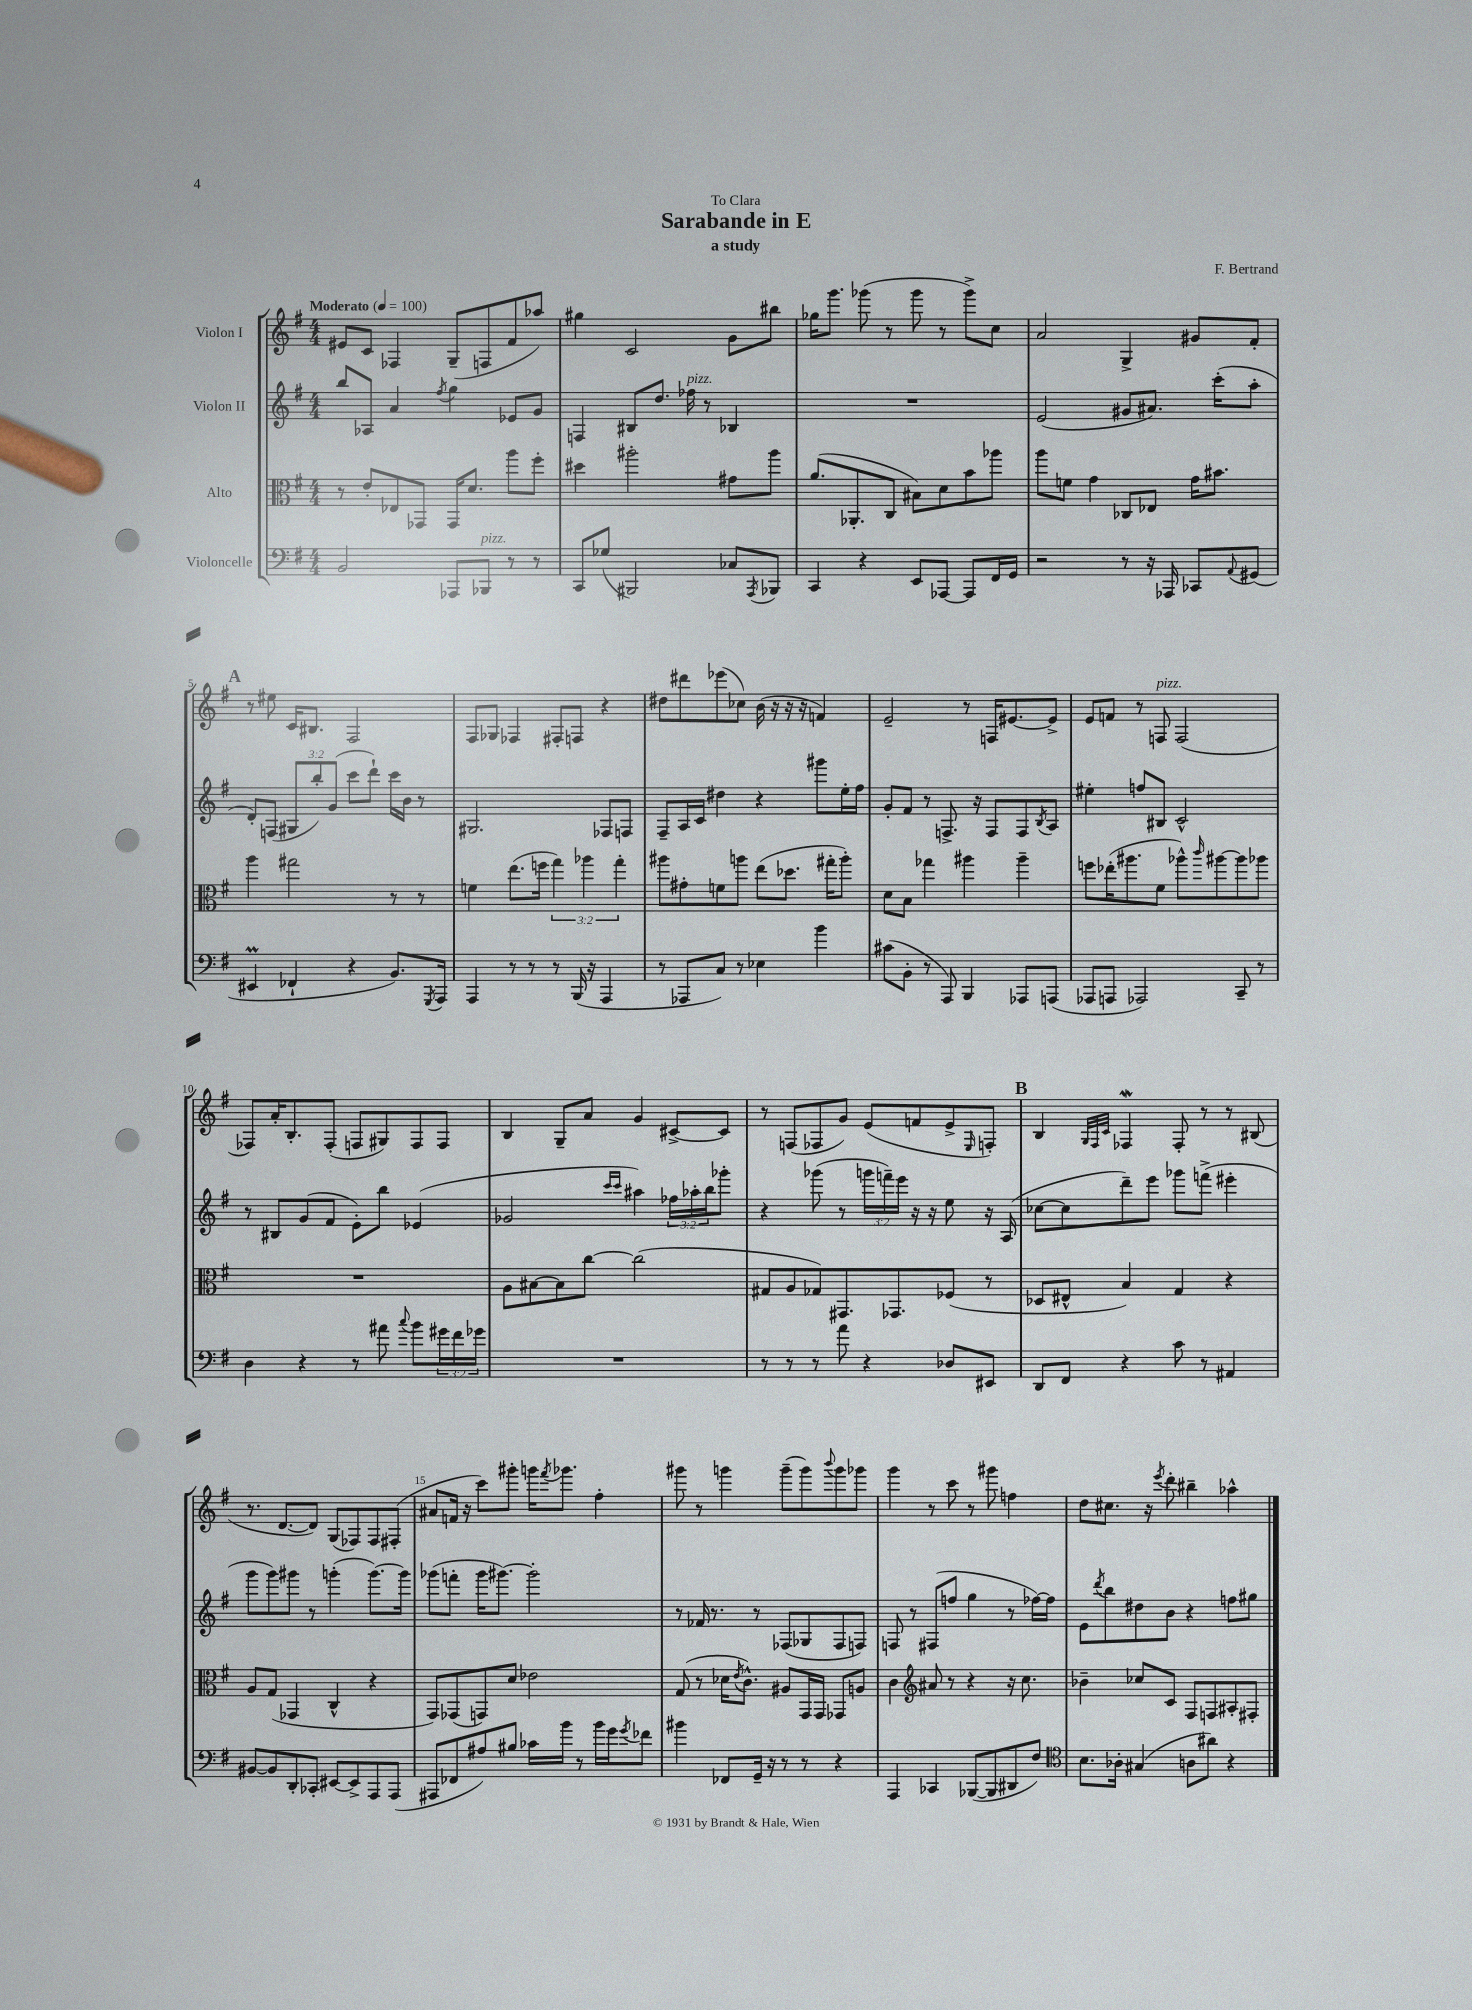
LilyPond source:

\header { title = "Sarabande in E" composer = "F. Bertrand" subtitle = "a study" dedication = "To Clara" }
<<
\new StaffGroup <<
\new Staff = "s0" \with { instrumentName = "Violon I" } {
    \clef treble \key g \major \numericTimeSignature \time 4/4 \tempo "Moderato" 4 = 100
    eis'8 c'8 fes4 g8--( f8 fis'8 aes''8) |
    gis''4 c'2 g'8 bis''8 |
    ges''16 g'''8. ges'''8( r8 ges'''8 r8 ges'''8->) c''8 |
    a'2 g4-> gis'8 fis'8-. |
    \mark \markup { \bold "A" } r8 eis''8 c'16 bis8. fis2 |
    fis8 ges8 fes4 fis8-. f8 r4 |
    dis''8 dis'''8 ees'''8( ces''8) b'16( r16 r16 r16 f'4) |
    e'2-- r8 f16 eis'8.~ eis'8-> |
    e'8 f'8 r8 f8^\markup { \italic "pizz." } f2( |
    fes8) a'16-. b8.-. fes8-.( f8 gis8) f8 f8 |
    b4 g8-- a'8 g'4 cis'8~-> cis'8 |
    r8 f8( fes8 g'8) e'8( f'8 e'8-> \grace { e16 } f8-.) |
    \mark \markup { \bold "B" } b4 \grace { g32 fis32 c'32 } fes4\mordent fes8-. r8 r8 bis8( |
    r8. d'8.~ d'8) g8( fes8) fes8 fis8-.( |
    ais'8 f'16 r16 c'''8) gis'''8-. g'''16 \acciaccatura { fis'''8 } ges'''8. fis''4-. |
    gis'''8 r8 g'''4 g'''8--( g'''8) \appoggiatura { b'''8 } g'''8 ges'''8 |
    g'''4 r8 c'''8 r8 gis'''8 f''4 |
    d''8 cis''8. r16 \acciaccatura { e'''8 } d'''8-. bis''4-- aes''4-^ \bar "|." |
}
\new Staff = "s1" \with { instrumentName = "Violon II" } {
    \clef treble \key g \major \numericTimeSignature \time 4/4 \override Staff.TupletNumber.text = #tuplet-number::calc-fraction-text
    b''8 aes8 a'4 \acciaccatura { fis''8 } g''4 ees'8 g'8 |
    f4 bis8 d''8. fes''16^\markup { \italic "pizz." } r8 bes4 |
    R1 |
    e'2( gis'8 ais'8.) c'''16-.( a''8-. |
    \mark \markup { \bold "A" } d'8-.) f8( \tuplet 3/2 { gis8 b''8-.) g'8( } c'''8 d'''8-!) c'''16 b'16 r8 |
    gis2. fes8 f8 |
    fis8-- a16 c'16 dis''4 r4 gis'''8 e''16-. fis''16 |
    g'8-. fis'8 r8 f8.-> r16 f8 f8 \acciaccatura { b8 } a8 |
    eis''4-. f''8 bis8 c'2-^ |
    r8 bis8 g'8( fis'8 e'8-.) b''8 ees'4( |
    ges'2 \grace { c'''16 c'''16 } ais''4) \tuplet 3/2 { fes''16 aes''16-. b''16 } ges'''8-. |
    r4 ges'''8( r8 \tuplet 3/2 { g'''16 f'''16--) e'''16 } r16 r16 e''8 r16 a16( |
    \mark \markup { \bold "B" } ces''8~ ces''8 d'''8--) e'''8 ges'''8 f'''8->( eis'''4-. |
    g'''8 g'''8) gis'''8 r8 g'''4-.( g'''8.~) g'''16 |
    ges'''8( f'''8-. ges'''16 gis'''8.~) gis'''2-. |
    r8 fes'16 r8. r8 fes8( ges8 fes8 f8) |
    f8 r8 fis8( f''8 g''4 r8 fes''16~) fes''16 |
    e'8 \acciaccatura { d'''8 } b''8 dis''8 b'8 r4 f''8 gis''8 \bar "|." |
}
\new Staff = "s2" \with { instrumentName = "Alto" } {
    \clef alto \key g \major \numericTimeSignature \time 4/4 \override Staff.TupletNumber.text = #tuplet-number::calc-fraction-text
    r8 e'8-. ees8 ges,8 ges,16 d'8. a''8 fis''8-. |
    dis''4 ais''2-. gis'8 ais''8 |
    a'8.( aes,8.-. c8 bis8) d'8 b'8 aes''8 |
    a''8 f'8 g'4 ces8 ees8 g'16 bis'8. |
    \mark \markup { \bold "A" } a''4 gis''2 r8 r8 |
    f'4 e''8.( f''16 \tuplet 3/2 { g''4) aes''4 g''4-. } |
    ais''8 gis'8-. f'8 a''8 e''8( des''8. gis''16-. a''8-.) |
    d'8 b8 ges''4 ais''4 ais''4-- |
    f''8 ees''16-.( ais''8. fis'8 aes''8-^) \grace { c'''16 } ais''8~ ais''8 aes''8 |
    R1 |
    a8 bis8~ bis8 c''8~ c''2( |
    gis8 a8 ges8) gis,8. ges,8. fes8( r8 |
    \mark \markup { \bold "B" } des8 eis8-^ b4) g4 r4 |
    a8 g8( ges,4 c4-^ r4 |
    g,8) ges,8( g,8) d'8 ees'2 |
    g8( r8 des'16 \acciaccatura { e'8 } c'8.-^) ais8 g,16 g,16 ges,8 a8 |
    c'4 \clef treble ais'8 r8 r4 r16 c''8. |
    bes'4-- ces''8 c'8 fis8 f8 ais8-. fis8-. \bar "|." |
}
\new Staff = "s3" \with { instrumentName = "Violoncelle" } {
    \clef bass \key g \major \numericTimeSignature \time 4/4 \override Staff.TupletNumber.text = #tuplet-number::calc-fraction-text
    b,2 aes,,8 bes,,8^\markup { \italic "pizz." } r8 r8 |
    c,8 ges8( bis,,2) ces8 \acciaccatura { a,,8 } bes,,8 |
    c,4 r4 e,8 aes,,8~ aes,,8 fis,16 g,16 |
    r2 r8 r16 aes,,16 ces,8 \appoggiatura { a,8 } gis,8( |
    \mark \markup { \bold "A" } eis,4\prall fes,4-! r4 b,8.) \acciaccatura { g,,8 } a,,16 |
    a,,4 r8 r8 r8 b,,16( r16 a,,4 |
    r8 aes,,8 c8) r8 ees4 b'4 |
    cis'8( b,8-. r8 a,,8) b,,4 aes,,8 a,,8( |
    aes,,8 a,,8 aes,,2) c,8-- r8 |
    d4 r4 r8 ais'8 \appoggiatura { c''8 } b'8 \tuplet 3/2 { gis'16 fis'16 ges'16 } |
    R1 |
    r8 r8 r8 a'8 r4 des8 eis,8 |
    \mark \markup { \bold "B" } d,8 fis,8 r4 c'8 r8 ais,4 |
    bis,8~ bis,8 d,8-. ces,8-. eis,8~ eis,8-> a,,8 a,,8( |
    ais,,8 fes,8 ais8) bis8 ces'16 b'16 r8 b'16 g'16 \acciaccatura { g'8 } fes'8 |
    bis'4 fes,8 g,16-- r16 r8 r8 r4 |
    a,,4 ces,4 bes,,8~( bes,,8 dis,8 fis8) |
    \clef tenor b8. aes16-. gis4( a8 ais'8) r4 \bar "|." |
}
>>
>>
\layout { \context { \Score \override BarNumber.break-visibility = ##(#f #t #t) barNumberVisibility = #(every-nth-bar-number-visible 5) } }
